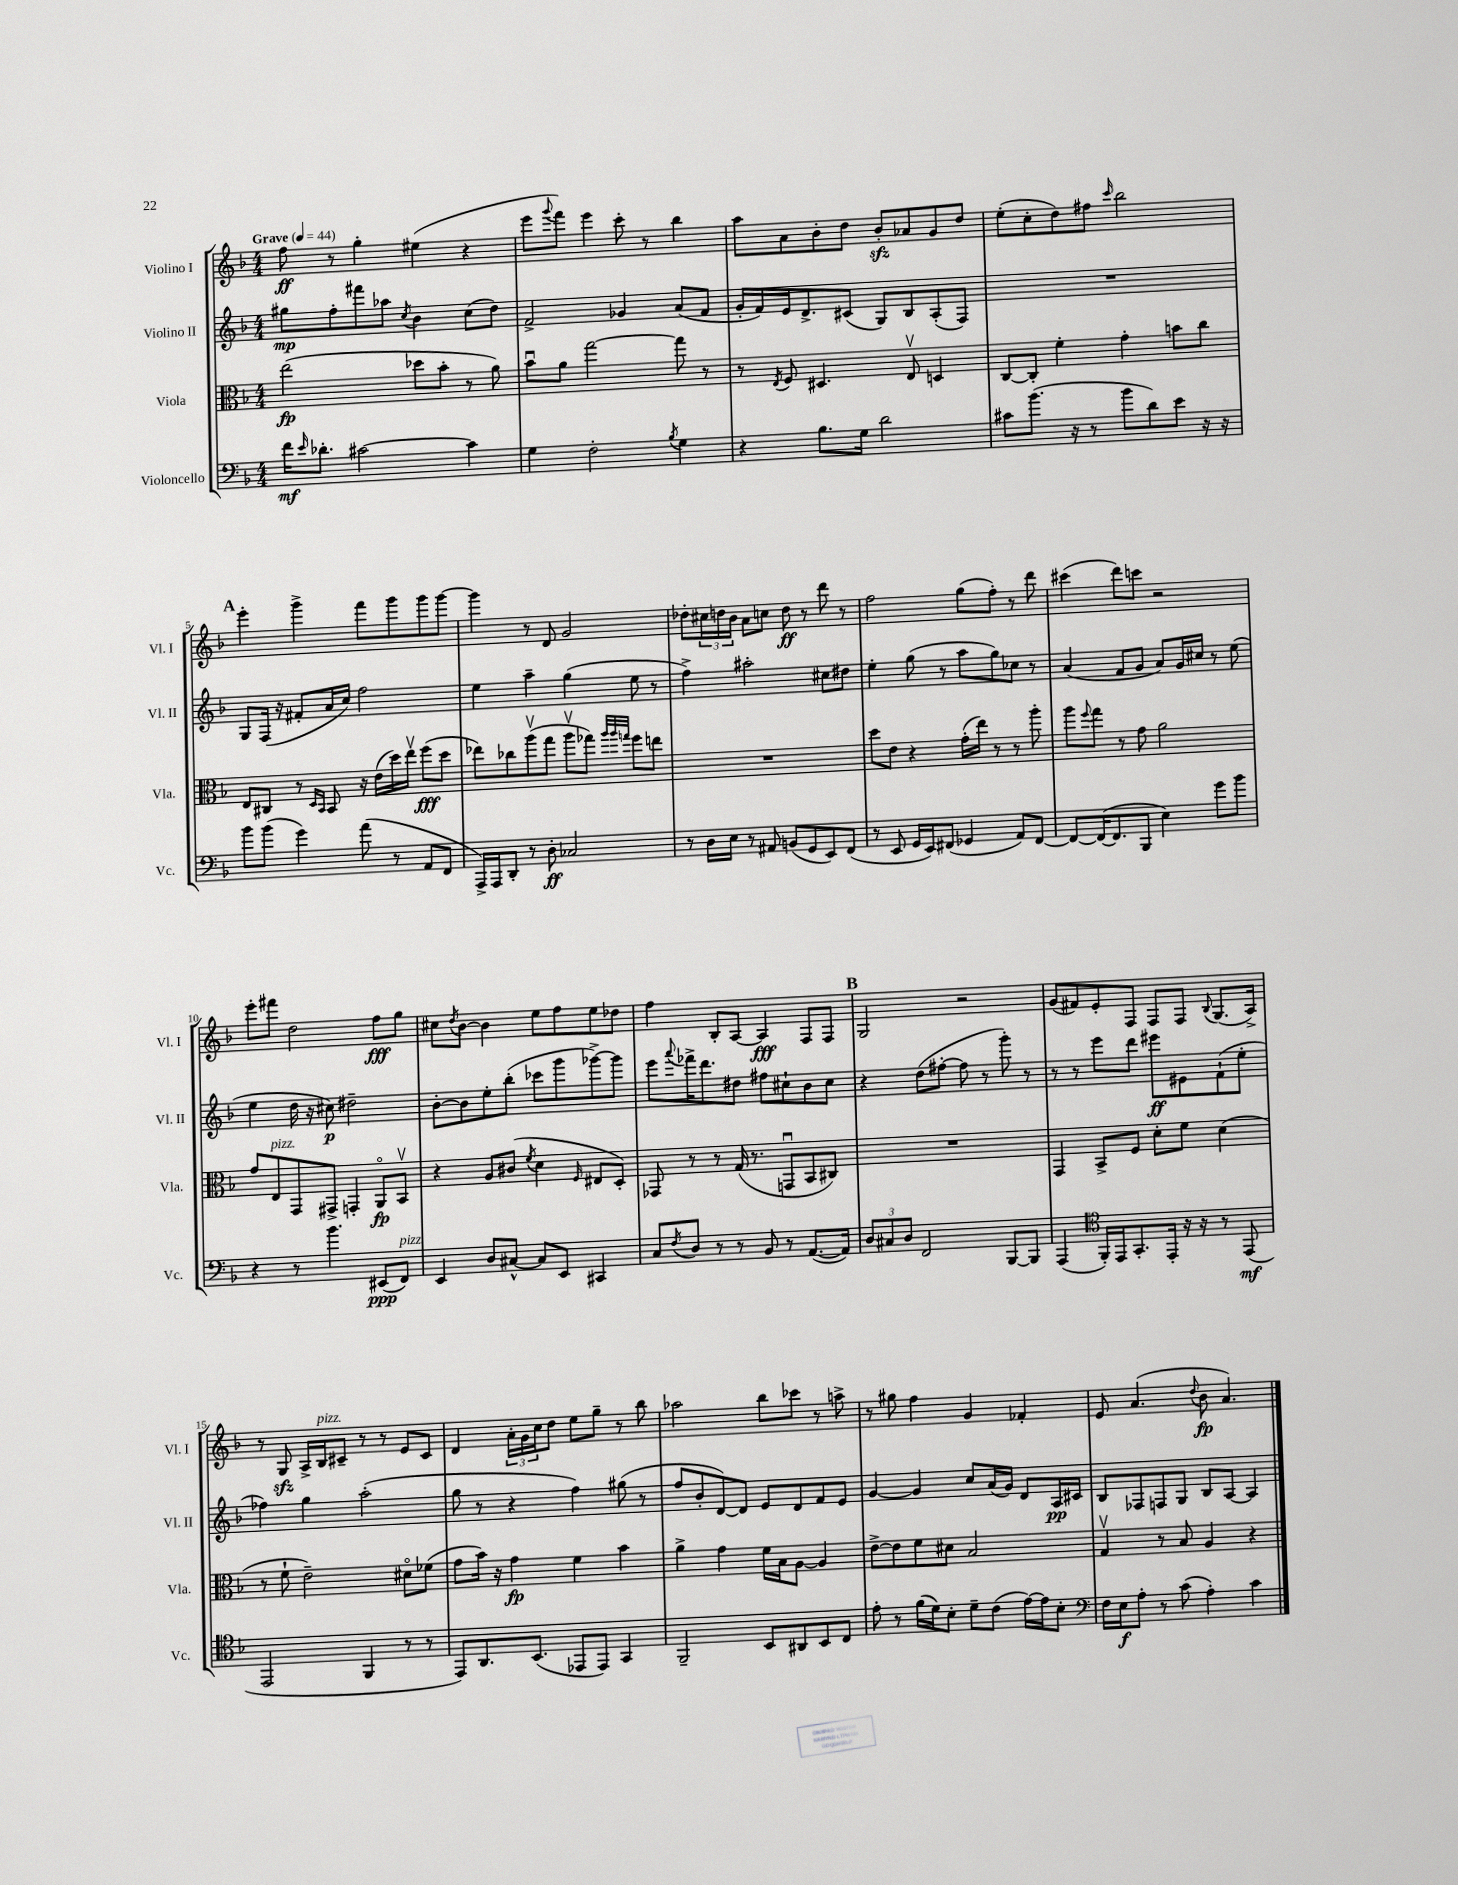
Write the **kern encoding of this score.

**kern	**kern	**kern	**kern
*staff4	*staff3	*staff2	*staff1
*clefF4	*clefC3	*clefG2	*clefG2
*k[b-]	*k[b-]	*k[b-]	*k[b-]
*M4/4	*M4/4	*M4/4	*M4/4
*MM44	*MM44	*MM44	*MM44
16f	(2ee	8gg#	8ff
16qqe	.	.	.
8.d-'	.	.	.
.	.	8ff'	8r
[2c#	.	8fff#	4gg'
.	.	8aa-	.
.	.	8qcc	.
.	8dd-	4b-	(4ee#
.	8b-'	.	.
4c#]	8r	(8cc	4r
.	8a)	8dd)	.
=	=	=	=
4G	8b-u	2f^	8eee
.	.	.	8qqggg
.	8a	.	8fff)
2F'	[2gg	.	4eee
.	.	4g-	8ccc'
.	.	.	8r
8qB-	.	.	.
4G	8gg]	(8a	4bb-
.	8r	8f	.
=	=	=	=
4r	8r	16g'	8aa
.	.	16f)	.
.	8qE	.	.
.	8F	16e	8a
.	.	8.d^	.
8.B-	4.D#	.	8b-'
.	.	(8c#	8dd
16G	.	.	.
2d	.	8G)	8b-'
.	8Ev	8B-	8a-
.	4D	(8A'	8g
.	.	8F)	8dd
=	=	=	=
8c#	[8C	1r	(8ee'
(8.b-	8C']	.	8cc'
.	4f'	.	8dd)
16r	.	.	.
8r	.	.	8ff#
.	.	.	16qqccc
8b-	4g'	.	2bb-
8d)	.	.	.
8e	8b	.	.
16r	8cc	.	.
16r	.	.	.
=	=	=	=
8b-	8E	8G	4eee'
(8b-	8C#	(16F	.
.	.	16r	.
4g)	8r	8f#'	4ggg^
.	16qqD	.	.
.	16qqBB-	.	.
.	8BB-	16a	.
.	.	16cc)	.
(8a	16r	2ff	8fff
.	(16e	.	.
8r	16dd)	.	8ggg
.	16eev	.	.
8AA	(8ff	.	8ggg
8FF	8dd	.	[8ggg
=	=	=	=
16AAA^)	8ee-)	4ee	4ggg]
16AAA	.	.	.
8DD'	8cc-	.	.
8r	(8aav	4aa~	8r
8D'	8gg	.	8d
2C-	8aav	(4gg	2g
.	8gg-)	.	.
.	32qqaa	.	.
.	32qqaa	.	.
.	32qqgg	.	.
.	8ff	8ee	.
.	8ee	8r	.
=	=	=	=
8r	1r	4ff^)	8dd-'
16D	.	.	24cc#
.	.	.	24dd
16E	.	.	.
.	.	.	24b-
8r	.	2aa#'	8a
8AA#	.	.	8cc
(8BB	.	.	8dd
8GG	.	.	8r
8EE)	.	8cc#	8ddd
(8FF	.	8dd#	8r
=	=	=	=
8r	8dd	4ee'	2ff
8EE	8e	.	.
16GG	4r	(8gg	.
16EE)	.	.	.
(8FF#	.	8r	.
4GG-	(16g'	8aa	(8gg
.	16ee)	.	.
.	8r	8gg)	8ff')
8AA)	8r	8cc-	8r
[8FF#	8aa'	8r	8ddd
=	=	=	=
8FF#_	8aa	(4a	(4ccc#
.	8qqff	.	.
(16FF#_	8gg	.	.
8.FF#]	.	.	.
.	8r	8f	8ddd)
8BBB-	8g	8g	8ccc
4E)	2a	8a)	2r
.	.	16g	.
.	.	16cc#	.
8g	.	8r	.
8b-	.	(8ee	.
=	=	=	=
4r	8g	4ee	8eee'
.	8E	.	8fff#
8r	8GG	16dd	2dd
.	.	16r	.
4.b-	8GG#^	8cc#)	.
.	4GG'	2dd#~	.
(8EE#	8AAo	.	8ff
8FF)	8BB-v	.	8gg
=	=	=	=
4EE	4r	[8b-'	8cc#
.	.	.	8qdd
.	.	8b-]	[8b-
8D	8A	8ee'	4b-]
[8C#^^	(8c#	(8bb-'	.
.	8qf	.	.
8C#]	4d	8ccc-	8ee
8EE	.	8ggg	8ff
.	16qqF	.	.
4CC#	8E#	[8ggg-^)	8ee
.	8D')	8ggg-]	8dd-
=	=	=	=
8C	8GG-	8eee	4ff
8qF	.	8qqaaa	.
8D	8r	16fff-^	.
.	.	8.ddd	.
8r	8r	.	8B-'
8r	(16G	8dd#	[8A
.	8.r	.	.
8BB-	.	8ff#	4A]
8r	8GGu	8cc#`	.
([8.AA	8BB-	8b-	8F
.	8C#)	8cc#	8F
16AA])	.	.	.
=	=	=	=
12D	1r	4r	2G
12C#	.	.	.
12D	.	.	.
2FF	.	(8dd	.
.	.	[8ff#'	.
.	.	8ff#]	2r
.	.	8r	.
[8BBB-	.	8ggg')	.
8BBB-]	.	8r	.
=	=	=	=
(4AAA	4GG	8r	(8g
.	.	8r	8f#)
*clefC4	*	*	*
16FF')	8BB-^	8eee	8e'
16EE	.	.	.
8.GG'	8F	8ddd	8F
.	8d'	8eee#	8F
16EE'	.	.	.
16r	8f	8e#	8F
16r	.	.	.
.	.	.	8qqB-
8r	(4d	(8f`	(8.G
(8EE	.	8ee'	.
.	.	.	16A^)
=	=	=	=
2EE	8r	4ff-)	8r
.	8f`	.	8G
.	2e~)	4gg	16A^
.	.	.	16B-
.	.	.	8c#~
4FF	.	(2aa'	8r
.	.	.	8r
8r	8d#o	.	8e
8r	(8f-	.	8c#
=	=	=	=
8EE)	8g	8gg	4d
8.AA	16b-)	8r	.
.	16r	.	.
.	4g	4r	24a'
.	.	.	24g
(8.BB-	.	.	.
.	.	.	24cc
.	.	.	8dd
8EE-	4f	4ff)	8ee
8EE-)	.	.	8gg~
4GG	4b-	(8gg#	8r
.	.	8r	8bb-
=	=	=	=
2FF~	4a^	8ff	2aa-
.	.	8b-'	.
.	4g	[8d)	.
.	.	8d]	.
8BB-	16f	8e	8bb-
.	16B-	.	.
8AA#	[8A	8d	8ccc-
8BB-	4A]	8f	8r
8C	.	8e	8aa^
=	=	=	=
8e'	[8e^	[4g	8r
8r	8e]	.	8gg#
(16f	8f	4g]	4ff
16d)	.	.	.
8B-'	8d#	.	.
8d~	2B-	8cc	4g
(8c	.	(16a	.
.	.	16g)	.
[16e)	.	8d	4f-'
16e]	.	.	.
8B-'	.	16A	.
.	.	16c#	.
=	=	=	=
*clefF4	*	*	*
16F	4Gv	8B-	8e
16E	.	.	.
8A'	.	8F-	(4.a
8r	8r	8F	.
(8c	8B-	8G	.
.	.	.	8qqdd
4A')	4A	8B-	8b-
.	.	[8A	4.a)
4c	4r	4A]	.
==	==	==	==
*-	*-	*-	*-
